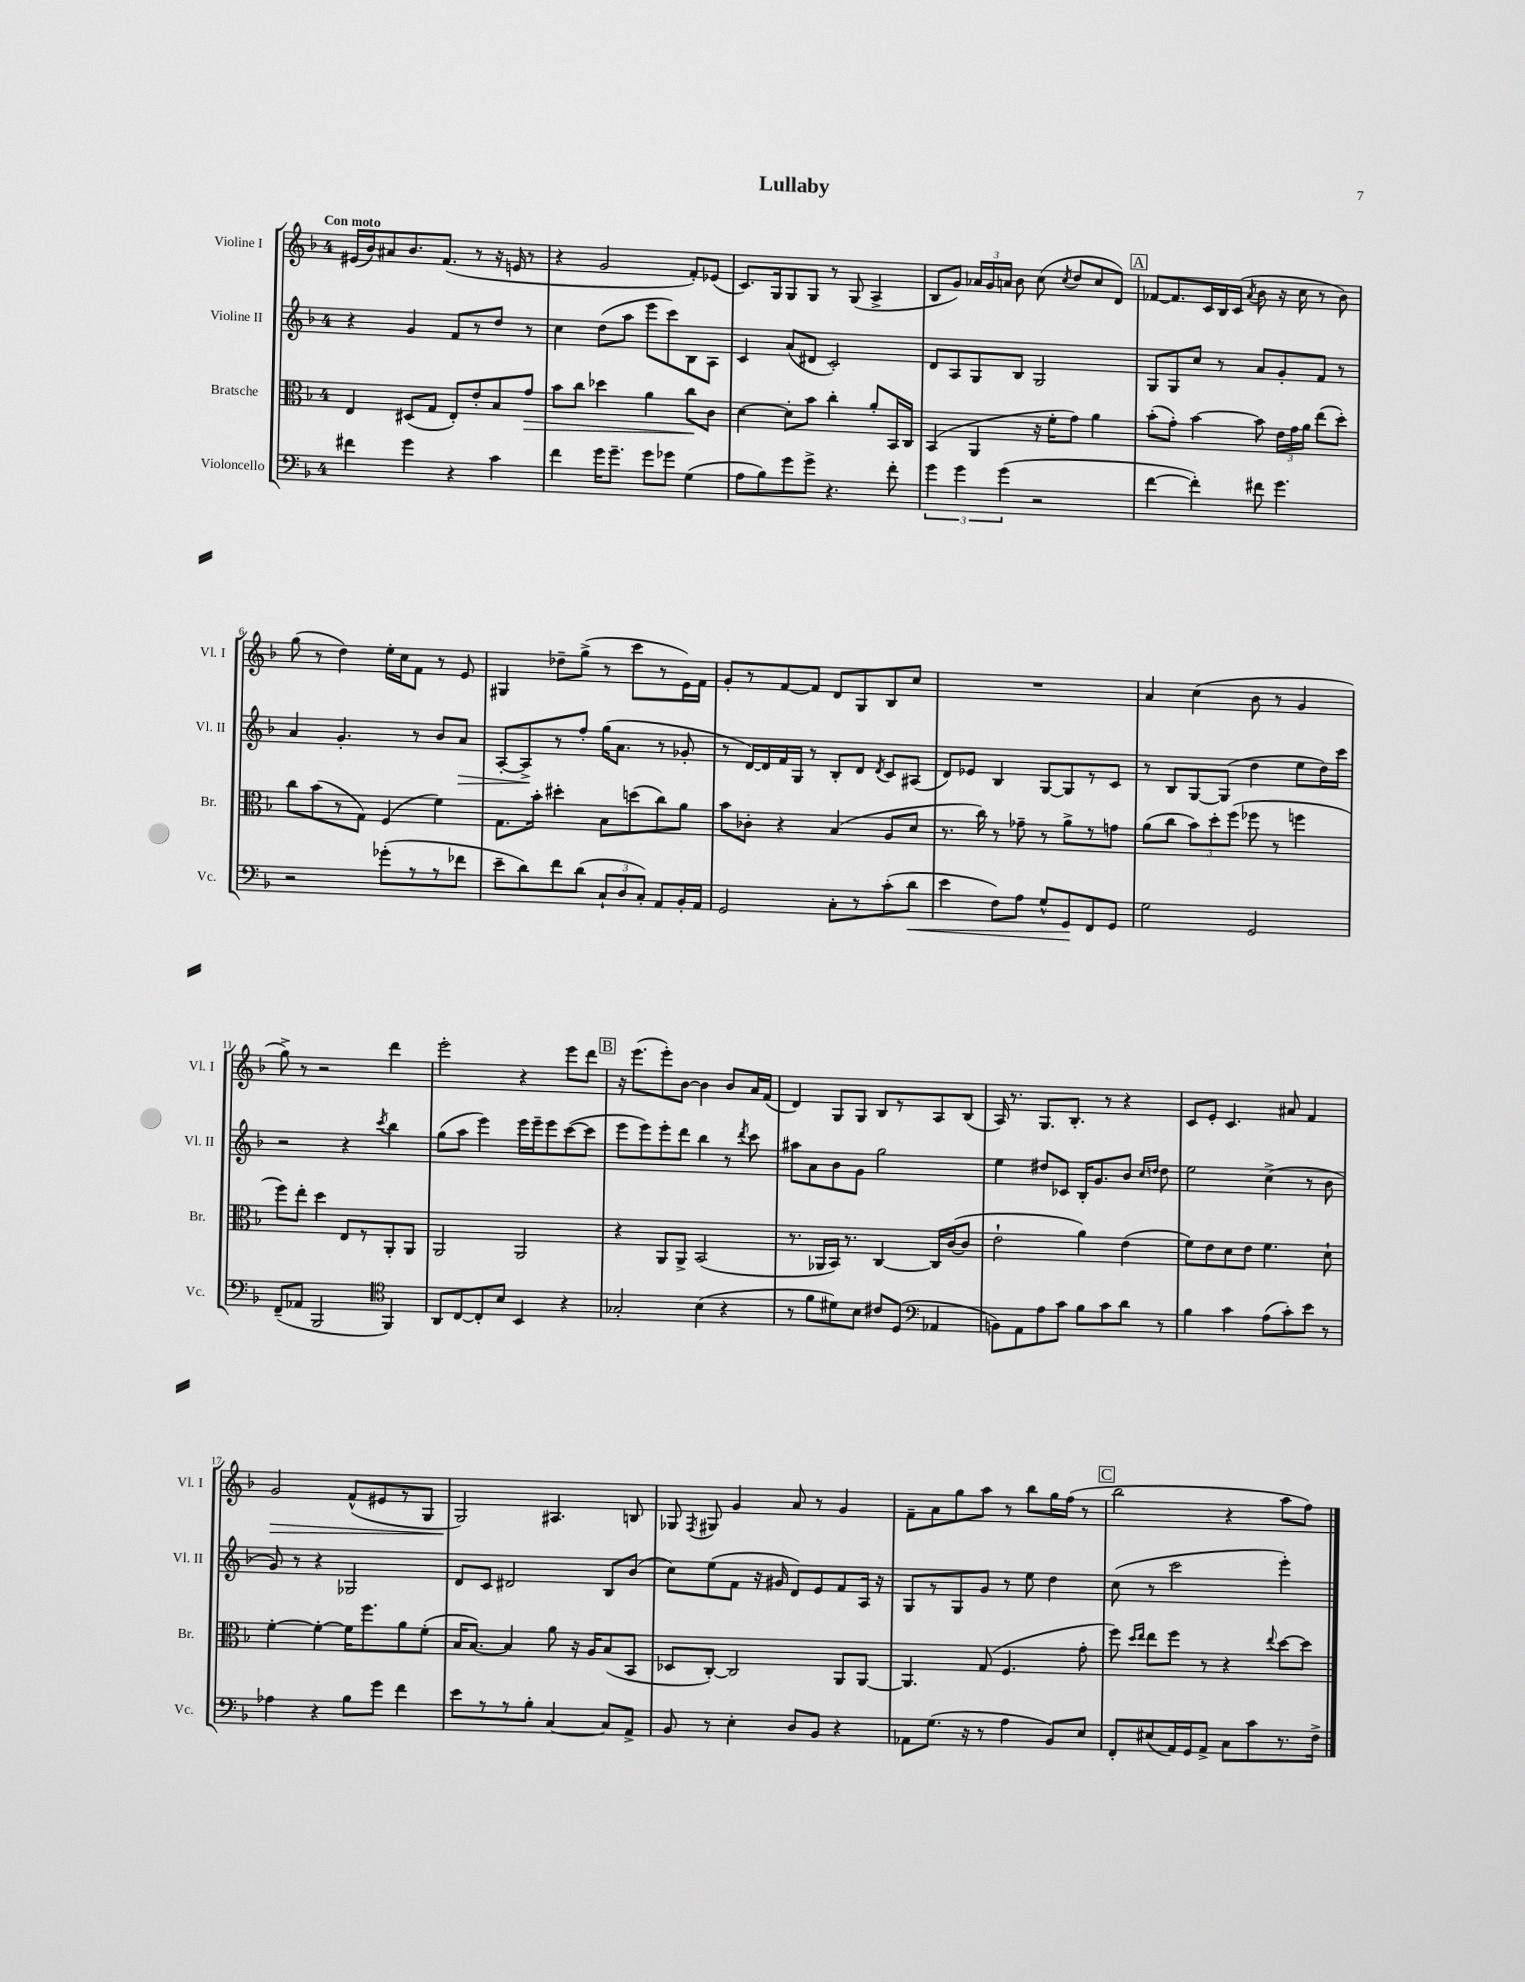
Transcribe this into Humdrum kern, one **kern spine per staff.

**kern	**kern	**kern	**kern
*staff4	*staff3	*staff2	*staff1
*clefF4	*clefC3	*clefG2	*clefG2
*k[b-]	*k[b-]	*k[b-]	*k[b-]
*M4/4	*M4/4	*M4/4	*M4/4
4f#	4E	4r	(16e#
.	.	.	16b-)
.	.	.	8a#
4g	(8D#	4g	8.b-
.	8G	.	.
.	.	.	(8.f
4r	8E')	8f	.
.	8e'	8r	8r
4c	8B-	8dd	16r
.	.	.	16e
.	8g	8r	8r
=	=	=	=
4f	8b-	4cc	4r
.	8cc	.	.
16g	4dd-	(8dd	2g
8.g~	.	.	.
.	.	8aa	.
8g	4a	8eee	.
8g-	.	8ccc)	.
(4G	8cc	8B-	8f')
.	8c	8A	(8e-
=	=	=	=
8A	[4d	4c	8.c)
8B-)	.	.	.
.	.	.	16G
8g	8d']	(8a	8G
8g^	8b-	8d#	8G
4.r	4cc'	2c')	8r
.	.	.	(8G
.	8a'	.	4A^
8f'	16BB-	.	.
.	16C	.	.
=	=	=	=
6g	(4BB-	8d	8B-
.	.	8A	8g)
6g	.	.	.
.	4AA	8G	24a-
.	.	.	24g
(6g	.	.	24a
.	.	8B-	8b-
2r	16r	2G	(8cc
.	16f'	.	.
.	.	.	8qcc
.	8g)	.	8dd
.	4a	.	8cc
.	.	.	8d)
=	=	=	=
[4f	(8b-'	8G	[8f-
.	8g')	8G	8.f-]
4f'])	[4b-	8cc	.
.	.	.	16c
.	.	8r	16B-
.	.	.	(16c
.	.	.	8qa
8f#	8b-]	8a	8b-
4.g	24e	8g'	16r
.	24g	.	.
.	.	.	16cc
.	24a	.	.
.	(8ee	8f	8r
.	8dd')	8r	8b-)
=	=	=	=
2r	8cc	4a	(8gg
.	(8b-	.	8r
.	8r	4.g'	4dd)
.	8G)	.	.
(8g-'	(4F	.	16ee'
.	.	.	16cc
8r	.	8r	8f
8r	4f)	8b-	8r
8f-	.	8a	8e
=	=	=	=
8e~	8.G	[8A'	4G#
8d)	.	8A^]	.
.	16b-'	.	.
8f	4dd#'	8r	8dd-~
(8d	.	8ff'	(8gg^
12C`	8B-	(16gg	8r
.	.	8.a	.
12D	.	.	.
.	(8dd	.	8ccc
12C')	.	.	.
8AA	8cc)	8r	8r
16BB-'	8a	8g-'	16e)
16AA	.	.	16f
=	=	=	=
2GG	8b-	8r	8g'
.	8c-'	[16d)	8r
.	.	16d]	.
.	4r	16f	[8f
.	.	16G	.
.	.	8r	8f]
8C'	(4B-	8B-'	8d
8r	.	8d	8G
.	.	8qd	.
(8c'	8A	8c	8B-
8d	8d	(8A#	8cc
=	=	=	=
4e	8.r	8d)	1r
.	.	8e-	.
.	16cc)	.	.
8F)	8r	4B-	.
8A	8g-~	.	.
8G^^	8r	[8G	.
8GG	8a^	8G]	.
8FF	8r	8r	.
8GG	8g	8c	.
=	=	=	=
2G	(8a	8r	4a
.	8cc	8B-	.
.	12b-)	[8G	(4cc
.	12dd'	.	.
.	.	(8G]	.
.	(12ff	.	.
2GG	8ff-	4dd	8b-
.	8r	.	8r
.	4ff	8ee	4g
.	.	16dd)	.
.	.	16ccc	.
=	=	=	=
(8FF~	8ff)	2r	8gg^)
8AA-	8ee'	.	8r
2BBB-	4dd	.	2r
.	8E	4r	.
.	8r	.	.
*clefC4	*	*	*
.	.	8qccc	.
4FF)	8AA'	4bb-	4ddd
.	8AA	.	.
=	=	=	=
8AA	2AA	(8gg	2eee'
[8C	.	8aa	.
8C']	.	4eee)	.
8B-	.	.	.
4BB-	2AA	16eee	4r
.	.	16eee~	.
.	.	8eee	.
4r	.	([8ccc	8eee
.	.	8ccc]	8ddd
=	=	=	=
2G-'	4r	8eee	16r
.	.	.	(8.eee
.	.	8eee)	.
.	8AA	8eee'	8eee')
.	8AA^	8ddd	[8b-
(4B-	(2BB-	4bb-	4b-]
4r	.	8r	8b-
.	.	8qddd	.
.	.	8ccc	16a
.	.	.	(16f
=	=	=	=
8r	8.r	8aa#	4d)
8f	.	8a	.
.	16AA-	.	.
8d#)	16BB-)	8b-	8G
.	8.r	.	.
8B-	.	8g	8G
8c#	[4C	2gg	8B-
(8D	.	.	8r
*clefF4	*	*	*
4AA-	16C]	.	8A
.	([16c	.	.
.	8c]	.	(8B-
=	=	=	=
8BB)	2e`	4ee	16A)
.	.	.	8.r
8AA	.	.	.
8A	.	8dd#	8.G
8c	.	8c-	.
.	.	.	8.B-'
8B-	4a)	16B-'	.
.	.	8.g	.
8c	.	.	8r
8d	(4e	8b-	4r
.	.	16qqcc	.
.	.	16qqdd	.
8r	.	8dd	.
=	=	=	=
4B-	8f)	2ee	8c
.	8e	.	8e'
4c	8d	.	4.c
.	8e	.	.
(8A	4.f	(4cc^	.
8c')	.	.	8a#
8e	.	8r	4f
8r	8d`	8b-	.
=	=	=	=
4A-	[4f'	8g)	2g
.	.	8r	.
4r	4f'_	4r	.
8B-	16f]	2G-	(8f^^
.	8.ff	.	.
8g	.	.	8e#
4f	8a	.	8r
.	(8f'	.	8G
=	=	=	=
8e	16B-	8d	2G)
.	[8.B-)	.	.
8r	.	8c	.
8r	4B-]	2d#	.
8B-'	.	.	.
[4C	8a	.	4.A#
.	16r	.	.
.	16A	.	.
8C]	(8B-	8B-	.
8AA^	8BB-	(8b-	8B
=	=	=	=
8BB-	8D-	8cc)	8G-
.	.	.	8qF
8r	[8C')	(8ee	8G#
4E'	2C]	8f	4g
.	.	16r	.
.	.	16g#	.
8D	.	8d)	8a
8BB-	.	8e	8r
4r	8AA	8f	4g
.	[8AA	16A	.
.	.	16r	.
=	=	=	=
8AA-	4.AA]	8G	8f~
(8.G	.	8r	8a
.	.	8G	8gg
16r	.	.	.
8r	(8G	8g	8aa
4A	4.F	8r	8r
.	.	8ee	8bb-
8BB-)	.	4dd	16gg
.	.	.	(16ff
8E	8g'	.	8r
=	=	=	=
8FF'	8ff)	(8cc	2bb-
.	16qqdd	.	.
.	16qqee	.	.
(8E#	8ee	8r	.
16AA)	8ff	2ccc	.
16GG	.	.	.
8AA^	8r	.	.
8C	4r	.	4r
8c	.	.	.
.	8qqee	.	.
8.r	[8dd	4eee')	8aa
.	8dd]	.	8ff)
16F^	.	.	.
==	==	==	==
*-	*-	*-	*-
